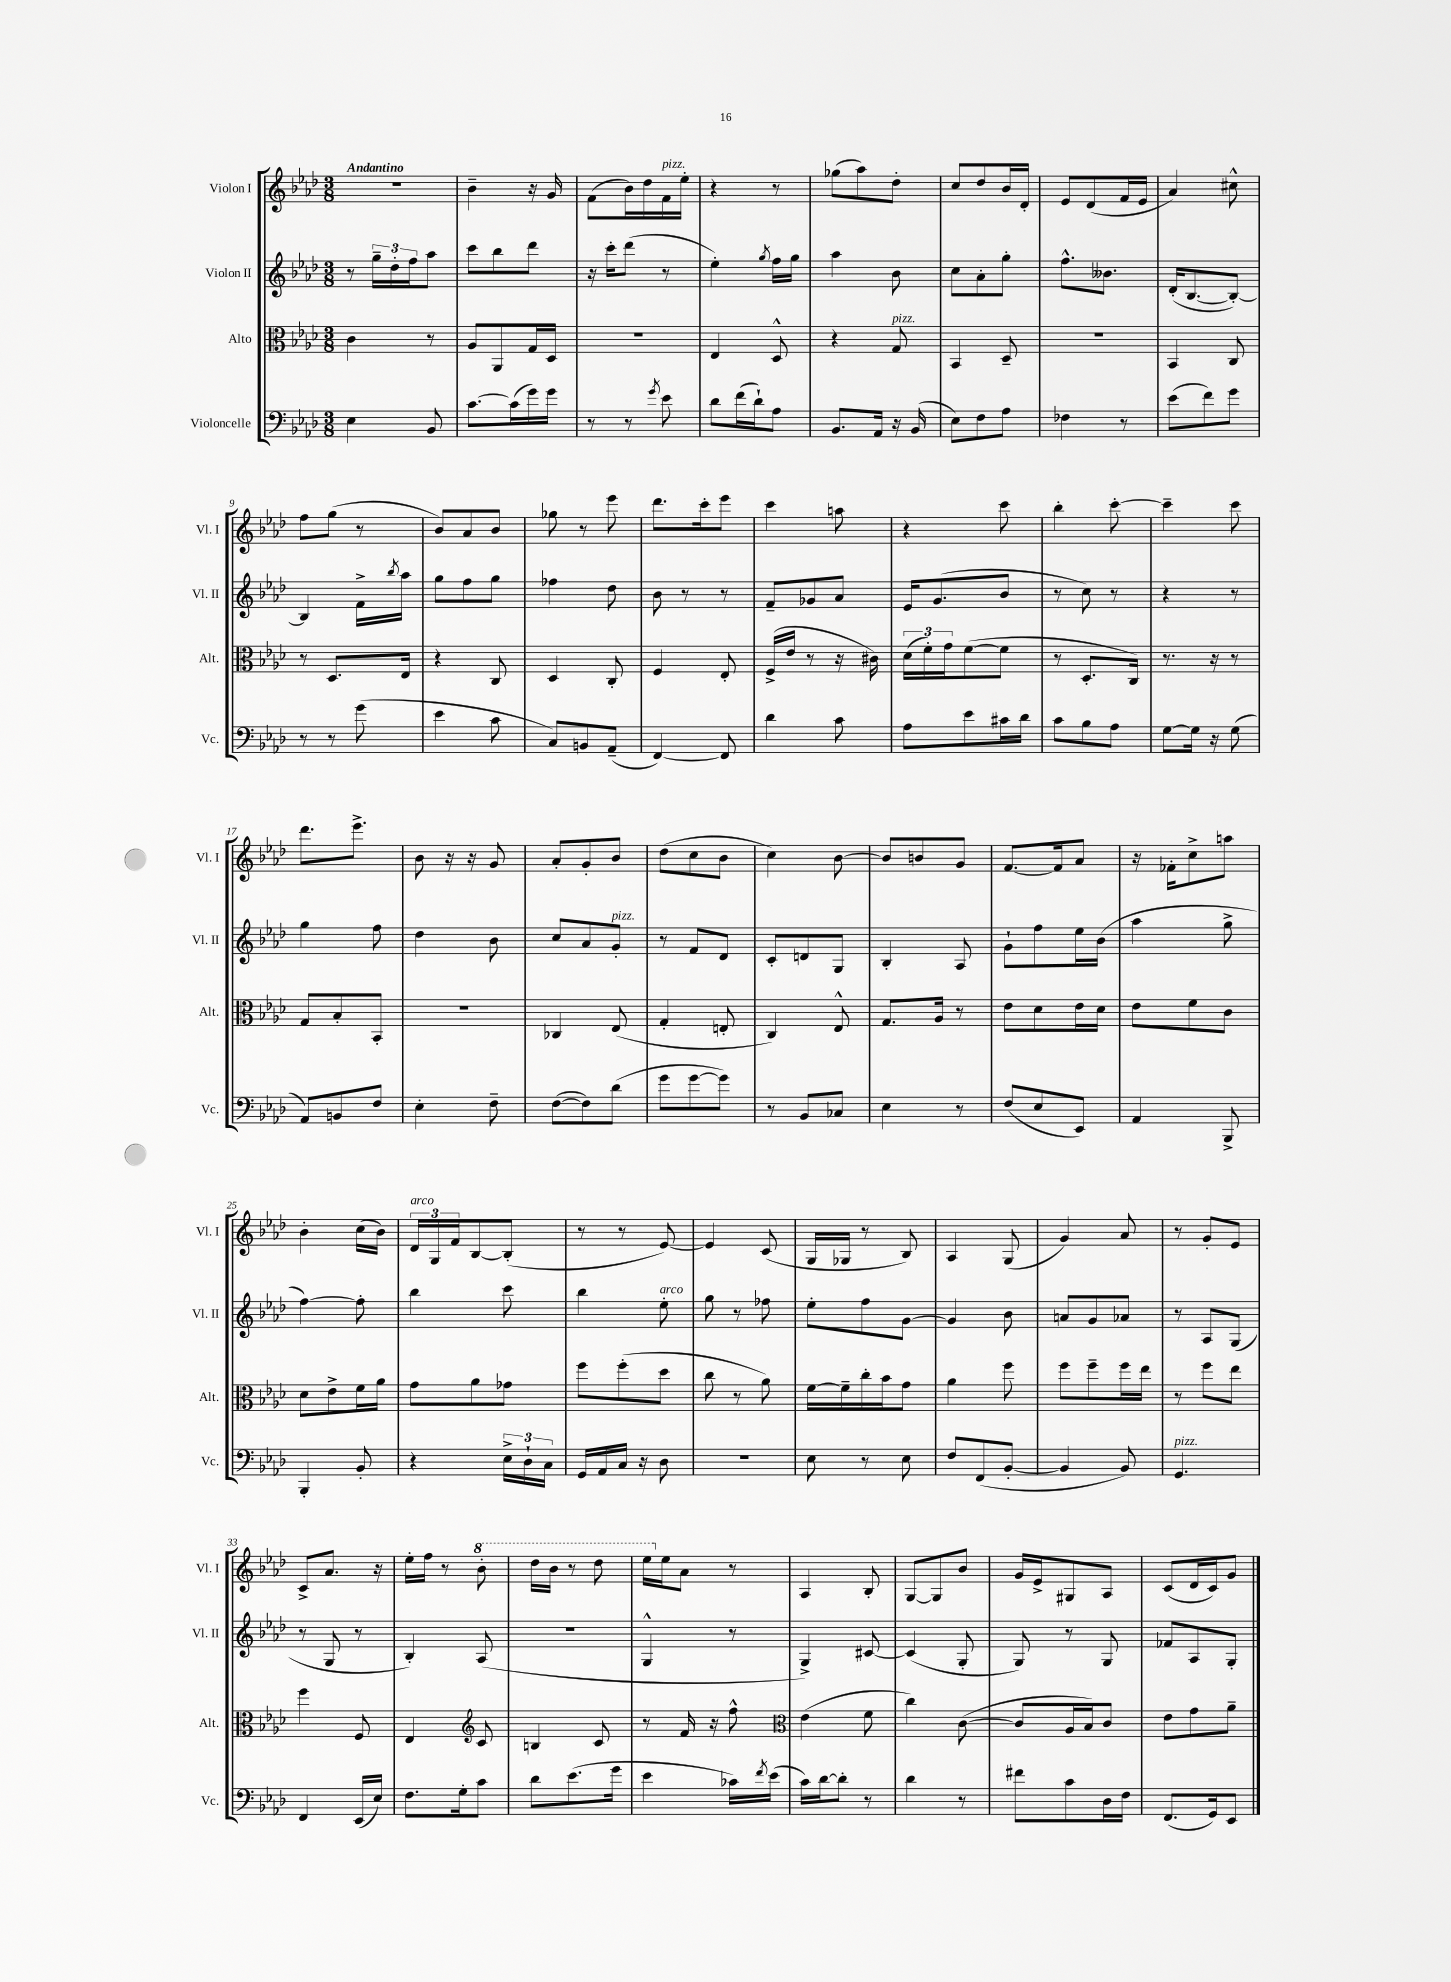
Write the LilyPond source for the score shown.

<<
\new StaffGroup <<
\new Staff = "s0" \with { instrumentName = "Violon I" shortInstrumentName = "Vl. I" } {
    \clef treble \key aes \major \numericTimeSignature \time 3/8 \tempo "Andantino"
    R4. |
    bes'4-- r16 g'16 |
    f'8( bes'16) des''16 f'16^\markup { \italic "pizz." } ees''16-. |
    r4 r8 |
    ges''8( aes''8) des''8-. |
    c''8 des''8 bes'16 des'16-. |
    ees'8 des'8( f'16 ees'16 |
    aes'4) cis''8-^ |
    f''8 g''8( r8 |
    bes'8) aes'8 bes'8 |
    ges''8 r8 ees'''8 |
    des'''8. c'''16-. ees'''8 |
    c'''4 a''8 |
    r4 c'''8 |
    bes''4-. c'''8~-. |
    c'''4-- c'''8 |
    des'''8. ees'''8.-> |
    bes'8 r16 r16 g'8 |
    aes'8-. g'8-. bes'8 |
    des''8( c''8 bes'8 |
    c''4) bes'8~ |
    bes'8 b'8 g'8 |
    f'8.~ f'16 aes'8 |
    r16 fes'16-. c''8-> a''8 |
    bes'4-. c''16( bes'16) |
    \tuplet 3/2 { des'16^\markup { \italic "arco" } g16 f'16 } bes8~ bes8-.( |
    r8 r8 ees'8~) |
    ees'4 c'8( |
    g16 ges16 r8 bes8) |
    aes4 g8( |
    g'4) aes'8 |
    r8 g'8-. ees'8 |
    c'8-> aes'8. r16 |
    ees''16-. f''16 r8 \ottava #1 bes''8-. |
    des'''16 bes''16 r8 des'''8 |
    ees'''16 \ottava #0 ees''16 aes'8 r8 |
    aes4 bes8-. |
    g8~ g8 bes'8 |
    g'16 ees'16-> gis8 aes8 |
    c'8( des'16 c'16) g'8 \bar "|." |
}
\new Staff = "s1" \with { instrumentName = "Violon II" shortInstrumentName = "Vl. II" } {
    \clef treble \key aes \major \numericTimeSignature \time 3/8
    r8 \tuplet 3/2 { g''16-- des''16-. f''16 } aes''8 |
    c'''8 bes''8 des'''8 |
    r16 c'''16-. des'''8( r8 |
    ees''4-.) \acciaccatura { g''8 } f''16 g''16 |
    aes''4 bes'8 |
    c''8 aes'8-. g''8-. |
    f''8.-^ beses'8. |
    des'16-.( bes8.~ bes8~-.) |
    bes4 f'16-> \acciaccatura { bes''8 } aes''16 |
    g''8 f''8 g''8 |
    fes''4 des''8 |
    bes'8 r8 r8 |
    f'8-- ges'8 aes'8 |
    ees'16 g'8.( bes'8 |
    r8 c''8) r8 |
    r4 r8 |
    g''4 f''8 |
    des''4 bes'8 |
    c''8 aes'8 g'8-.^\markup { \italic "pizz." } |
    r8 f'8 des'8 |
    c'8-. d'8 g8 |
    bes4-. aes8 |
    g'8-! f''8 ees''16 bes'16( |
    aes''4 g''8-> |
    f''4~) f''8-. |
    bes''4 c'''8 |
    bes''4 ees''8-.^\markup { \italic "arco" } |
    g''8 r8 fes''8 |
    ees''8-. f''8 g'8~ |
    g'4 bes'8 |
    a'8 g'8 aes'8 |
    r8 aes8 g8( |
    r8 g8 r8 |
    bes4-.) aes8( |
    R4. |
    g4-^ r8 |
    g4->) cis'8~ |
    cis'4( g8-. |
    g8) r8 g8 |
    fes'8 aes8 g8-. \bar "|." |
}
\new Staff = "s2" \with { instrumentName = "Alto" shortInstrumentName = "Alt." } {
    \clef alto \key aes \major \numericTimeSignature \time 3/8
    c'4 r8 |
    aes8 aes,8 g16 des16 |
    R4. |
    ees4 des8-^ |
    r4 g8^\markup { \italic "pizz." } |
    bes,4 des8-- |
    R4. |
    bes,4 c8 |
    r8 des8. ees16 |
    r4 c8 |
    des4 c8-. |
    f4 ees8-. |
    f16->( ees'16 r8 r16 cis'16) |
    \tuplet 3/2 { des'16( f'16-.) g'16 } f'8~( f'8 |
    r8 des8.-. c16) |
    r8. r16 r8 |
    g8 bes8-. bes,8-. |
    R4. |
    ces4 ees8( |
    g4-. e8-. |
    c4) ees8-^ |
    g8. aes16 r8 |
    ees'8 des'8 ees'16 des'16 |
    ees'8 f'8 c'8 |
    des'8 ees'8-> f'16 aes'16 |
    g'8 aes'8 ges'8 |
    f''8 f''8-.( des''8 |
    c''8 r8 aes'8) |
    f'16~ f'16-- c''16-. bes'16 g'8 |
    aes'4 f''8 |
    f''8 f''8-- f''16 ees''16 |
    r8 f''8 ees''8 |
    f''4 f8 |
    ees4 \clef treble c'8 |
    b4 c'8 |
    r8 f'16 r16 f''8-^ |
    \clef alto ees'4( f'8 |
    c''4) c'8~( |
    c'8 aes16 bes16) c'8 |
    ees'8 g'8 aes'8-- \bar "|." |
}
\new Staff = "s3" \with { instrumentName = "Violoncelle" shortInstrumentName = "Vc." } {
    \clef bass \key aes \major \numericTimeSignature \time 3/8
    ees4 bes,8 |
    c'8.~ c'16( g'16) g'16 |
    r8 r8 \acciaccatura { g'8 } ees'8 |
    des'8 f'16( des'16-!) aes8 |
    bes,8. aes,16 r16 bes,16( |
    ees8) f8 aes8 |
    fes4 r8 |
    ees'8( f'8) g'8 |
    r8 r8 g'8( |
    ees'4 c'8 |
    c8) b,8 aes,8--( |
    f,4~) f,8 |
    des'4 c'8 |
    aes8 ees'8 cis'16 des'16 |
    c'8 bes8 aes8 |
    g8~ g16 r16 g8( |
    aes,8) b,8 f8 |
    ees4-. f8-- |
    f8~( f8) des'8( |
    g'8 g'8~ g'8) |
    r8 bes,8 ces8 |
    ees4 r8 |
    f8( ees8 ees,8) |
    aes,4 bes,,8-> |
    bes,,4-. bes,8-. |
    r4 \tuplet 3/2 { ees16-> des16-! c16 } |
    g,16 aes,16 c16 r16 des8 |
    R4. |
    ees8 r8 ees8 |
    f8 f,8( bes,8~-. |
    bes,4 bes,8) |
    g,4.^\markup { \italic "pizz." } |
    f,4 ees,16( ees16) |
    f8. g16-. c'8 |
    des'8 ees'8.( g'16 |
    ees'4 ces'16) \acciaccatura { f'8 } ees'16( |
    c'16) des'16~ des'8-. r8 |
    des'4 r8 |
    fis'8 c'8 des16 f16 |
    f,8.( g,16) ees,8 \bar "|." |
}
>>
>>
